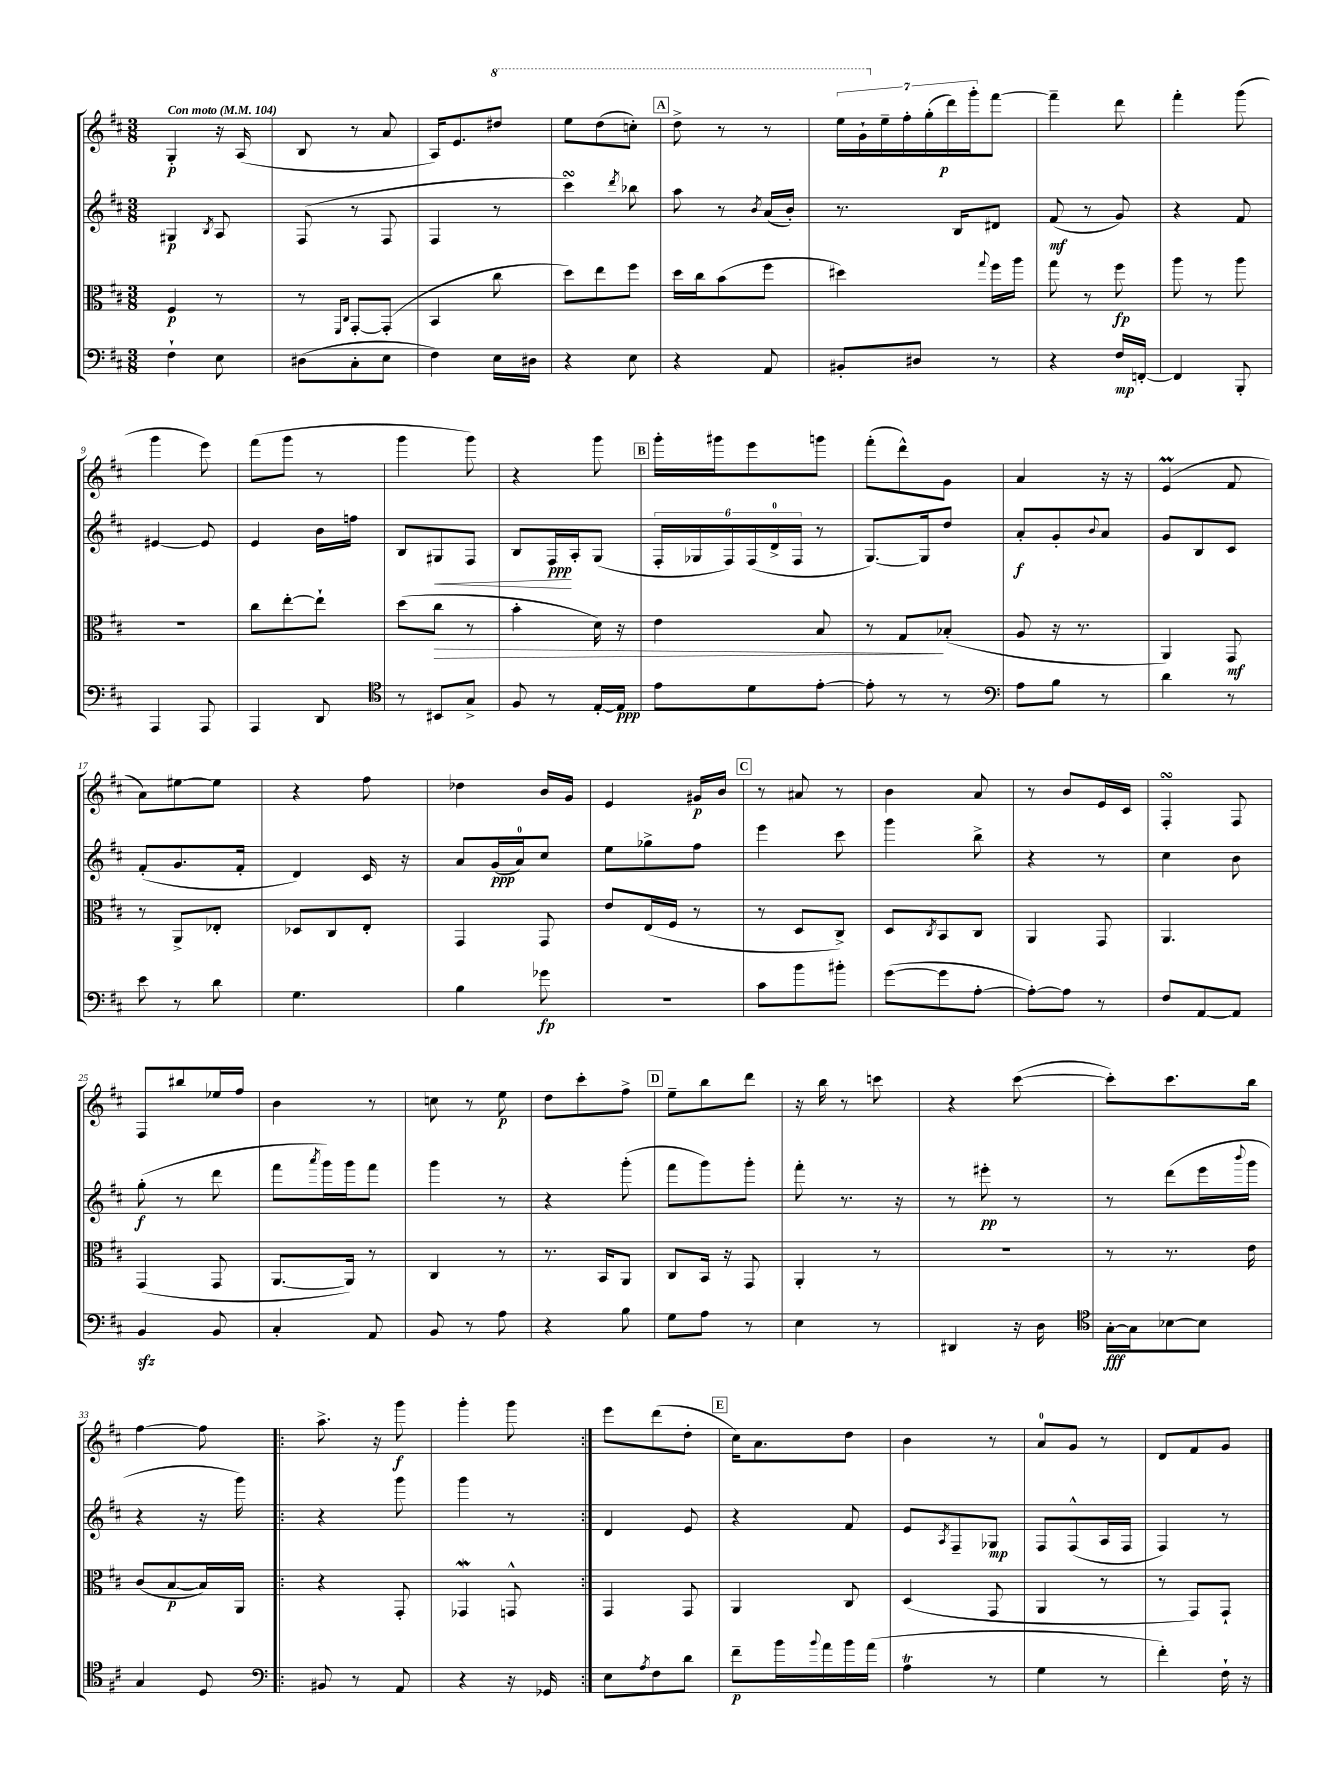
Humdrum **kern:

**kern	**kern	**kern	**kern
*staff4	*staff3	*staff2	*staff1
*clefF4	*clefC3	*clefG2	*clefG2
*k[f#c#]	*k[f#c#]	*k[f#c#]	*k[f#c#]
*M3/8	*M3/8	*M3/8	*M3/8
*MM104	*MM104	*MM104	*MM104
4F#`	4F#	4G#	4G'
.	.	8qB	.
8E	8r	8A	16r
.	.	.	(16A
=	=	=	=
(8D#	8r	(8F#	8B
.	16qqFF#	.	.
.	16qqC#	.	.
8C#'	[8GG'	8r	8r
8E	(8GG']	8F#	8a
=	=	=	=
4F#)	4BB	4F#	16A)
.	.	.	8.e
16E	8cc#	8r	8ddd#
16D#	.	.	.
=	=	=	=
4r	8dd)	4ccc#)	8eee
.	8ee	.	(8ddd
.	.	8qddd	.
8E	8ff#	8bb-	8ccc')
=	=	=	=
4r	16dd	8aa	8ddd^
.	16cc#	.	.
.	(8b	8r	8r
.	.	8qb	.
8AA	8ff#	(16a	8r
.	.	16b')	.
=	=	=	=
8BB#'	4dd#)	8.r	28eee
.	.	.	28gg`
.	.	.	28ee~
.	.	.	28ff#'
8D#	.	.	.
.	.	.	(28gg'
.	.	.	28ddd)
.	.	16B	.
.	.	.	28ggg'
.	8qqgg	.	.
8r	16ff#	8d#	[8fff#
.	16aa	.	.
=	=	=	=
4r	8gg	(8f#	4fff#~]
.	8r	8r	.
16F#	8ff#	8g)	8ddd
[16FF'	.	.	.
=	=	=	=
4FF]	8aa	4r	4fff#'
.	8r	.	.
8BBB'	8aa	8f#	(8ggg
=	=	=	=
4AAA	4.r	[4e#	4ggg
8AAA	.	8e#]	8eee)
=	=	=	=
4AAA	8cc#	4e	(8fff#
.	[8ee'	.	8ggg
8DD	8ee`]	16b	8r
.	.	16ff	.
=	=	=	=
*clefC4	*	*	*
8r	(8dd	8B	4ggg
8BB#	8cc#	8G#	.
8G^	8r	8F#	8ggg)
=	=	=	=
8F#	4b'	8B	4r
8r	.	16F#	.
.	.	16A'	.
[16E'	16d)	(8G	8ggg
16E]	16r	.	.
=	=	=	=
8e	4e	24F#'	16ggg'
.	.	24G-	.
.	.	.	16ggg#
.	.	24F#)	.
8d	.	(24F#	8eee
.	.	24d^	.
.	.	24F#	.
[8e'	8B	8r	8ggg
=	=	=	=
8e']	8r	[8.G)	(8fff#'
8r	8G	.	8ddd^^)
.	.	16G]	.
8r	(8B-'	8dd	8g
=	=	=	=
*clefF4	*	*	*
8A	8A	8a'	4a
8B	16r	8g'	.
.	8.r	.	.
.	.	8qqb	.
8r	.	8a	16r
.	.	.	16r
=	=	=	=
4d	4AA)	8g	(4e
.	.	8B	.
8r	8GG	8c#	8f#
=	=	=	=
8e	8r	(8f#'	8a)
8r	8AA^	8.g	[8ee#
8d	8E-'	.	8ee#]
.	.	16f#'	.
=	=	=	=
4.G	8D-	4d)	4r
.	8C#	.	.
.	8E'	16c#	8ff#
.	.	16r	.
=	=	=	=
4B	4GG	8a	4dd-
.	.	(16g	.
.	.	16a)	.
8g-	8GG	8cc#	16b
.	.	.	16g
=	=	=	=
4.r	8e	8ee	4e
.	(16E	8gg-^	.
.	16F#	.	.
.	8r	8ff#	16g#
.	.	.	16b
=	=	=	=
8c#	8r	4eee	8r
8b	8D	.	8a#
8b#'	8C#^)	8ccc#	8r
=	=	=	=
([8g	8D	4ggg	4b
.	8qC#	.	.
8g]	8BB	.	.
[8A'	8C#	8bb^	8a
=	=	=	=
8A'_)	4AA	4r	8r
8A]	.	.	8b
8r	8GG	8r	16e
.	.	.	16c#
=	=	=	=
8F#	4.AA	4cc#	4F#'
[8AA	.	.	.
8AA]	.	8b	8F#
=	=	=	=
4BB	(4GG	(8gg'	8F#
.	.	8r	8bb#
8BB	8GG	8ddd	16ee-
.	.	.	16ff#
=	=	=	=
4C#'	[8.AA	8fff#	4b
.	.	8qaaa	.
.	.	16ggg)	.
.	16AA])	16ggg	.
8AA	8r	8fff#	8r
=	=	=	=
8BB	4C#	4ggg	8cc
8r	.	.	8r
8A	8r	8r	8ee
=	=	=	=
4r	8.r	4r	8dd
.	.	.	8ccc#'
.	16BB	.	.
8B	8AA	(8ggg'	8ff#^
=	=	=	=
8G	8C#	8fff#	8ee~
8A	16BB	8ggg)	8bb
.	16r	.	.
8r	8GG	8ggg'	8ddd
=	=	=	=
4E	4AA'	8fff#'	16r
.	.	.	16bb
.	.	8.r	8r
8r	8r	.	8ccc
.	.	16r	.
=	=	=	=
4DD#	4.r	8r	4r
.	.	8eee#'	.
16r	.	8r	([8ccc#
16D	.	.	.
=	=	=	=
*clefC4	*	*	*
[16G'	8r	8r	8ccc#'])
16G]	.	.	.
[8B-	8.r	(8ddd	8.ccc#
8B-]	.	16eee	.
.	.	8qqbbb	.
.	16e	16ggg	16bb
=	=	=	=
4G	(8c#	4r	[4ff#
.	[8B	.	.
8D	16B])	16r	8ff#]
.	16AA	16ggg)	.
=!|:	=!|:	=!|:	=!|:
*clefF4	*	*	*
8BB#	4r	4r	8.aa^
8r	.	.	.
.	.	.	16r
8AA	8GG'	8ggg	8ggg
=	=	=	=
4r	4GG-	4ggg	4ggg'
16r	8GG^^	8r	8ggg
16GG-	.	.	.
=:|!	=:|!	=:|!	=:|!
8E	4GG	4d	8eee
8qA	.	.	.
8F#	.	.	(8ddd
8d	8GG	8e	8dd'
=	=	=	=
8f#~	4AA	4r	16cc#)
.	.	.	8.a
16b	.	.	.
8qqb	.	.	.
16a	.	.	.
16b	8C#	8f#	8dd
(16a	.	.	.
=	=	=	=
4A	(4D	8e	4b
.	.	8qA	.
.	.	8F#~	.
8r	8GG	8G-	8r
=	=	=	=
4G	4AA	8F#	8a
.	.	(8F#^^	8g
8r	8r	16A	8r
.	.	16F#	.
=	=	=	=
4f#')	8r	4F#)	8d
.	8GG)	.	8f#
16F#`	8GG`	8r	8g
16r	.	.	.
==	==	==	==
*-	*-	*-	*-
